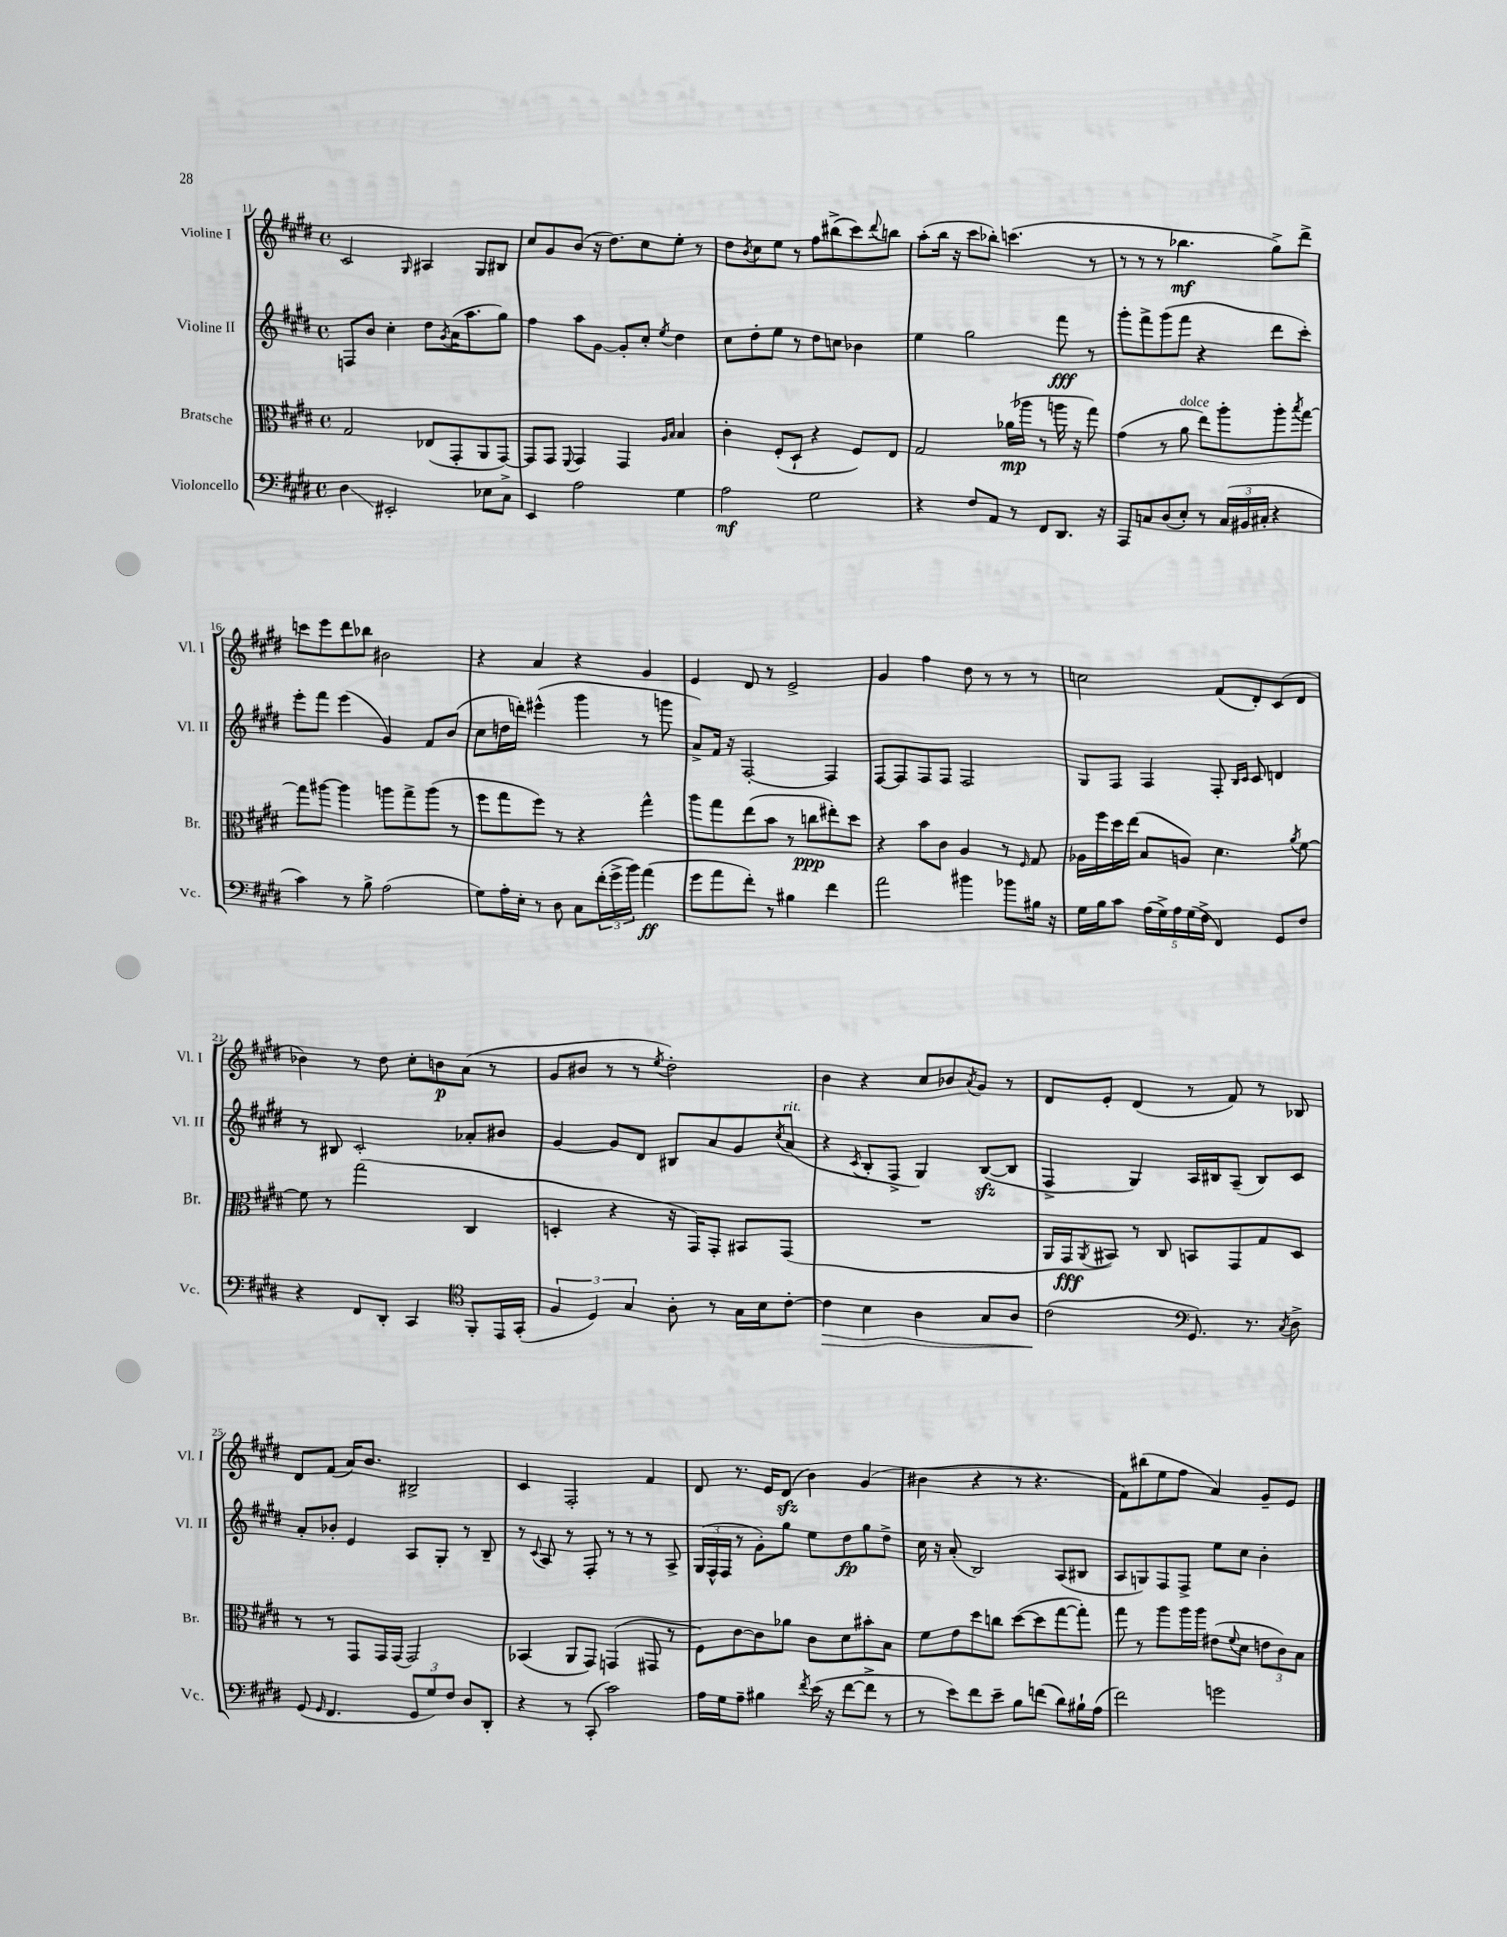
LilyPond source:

<<
\new StaffGroup <<
\new Staff = "s0" \with { instrumentName = "Violine I" shortInstrumentName = "Vl. I" } {
    \clef treble \key e \major \defaultTimeSignature \time 4/4
    cis'2 \grace { gis16 } ais4 gis8 bis8 |
    cis''8 gis'8 b'8( r16 dis''8.) cis''8 e''8-. r8 |
    dis''8 \acciaccatura { b'8 } cis''8 e''8 r8 fis''8 bis''8->( cis'''8) \appoggiatura { dis'''8 } b''8 |
    a''8-.( b''16 r16 cis'''8 bes''8-.) c'''4.( r8 |
    r8 r8 r8 bes''4.\mf gis''8->) dis'''8-> |
    c'''8 e'''8 dis'''8 bes''8 bis'2 |
    r4 a'4 r4 gis'4 |
    e'4 dis'8 r8 e'2-> |
    gis'4 fis''4 dis''8 r8 r8 r8 |
    c''2 fis'8( dis'8-.) cis'8( dis'8 |
    bes'4) r8 dis''8 cis''8-. b'8\p a'8( r8 |
    gis'8 bis'8 r8 r8 \acciaccatura { e''8 } dis''2-.) |
    b'4 r4 cis''8 bes'8 \acciaccatura { a'8 } gis'8 r8 |
    dis'8 e'8-. dis'4( r8 fis'8) r8 bes8 |
    dis'8 fis'8( a'16) b'8. bis2-> |
    cis'4 fis2-. fis'4 |
    dis'8 r8. e'16 dis'8\sfz( b'4) gis'4( |
    bis'4 r4 r8 r4. |
    fis'8) bis''8( e''8 fis''8 a'4) gis'8-- e'8 \bar "|." |
}
\new Staff = "s1" \with { instrumentName = "Violine II" shortInstrumentName = "Vl. II" } {
    \clef treble \key e \major \defaultTimeSignature \time 4/4
    f8 b'8 cis''4-. dis''8 \acciaccatura { gis'8 } a'16( a''8. gis''8) |
    fis''4 a''8 gis'8~ gis'8-. cis''8-. \acciaccatura { e''8 } dis''4 |
    cis''8 dis''8-. e''8 r8 dis''8 c''8 bes'4 |
    e''4 gis''2 fis'''8\fff r8 |
    gis'''8-. fis'''8-> gis'''8( fis'''8 r4 dis'''8 cis'''8-.) |
    e'''8-. fis'''8 e'''4( gis'4) fis'8 b'8( |
    cis''8 d''16 d'''16-.) eis'''4-^( gis'''4 r8 g'''8 |
    a'8->) fis'16 r16 fis2~-. fis4 |
    fis8~ fis8 fis8 fis8 fis2 |
    gis8 fis8 fis4 fis8-. \grace { b16 cis'16 } cis'8 d'4 |
    r8 bis8 cis'2-. aes'8-. bis'8 |
    gis'4~ gis'8 dis'8 bis8 a'8 gis'8 \acciaccatura { cis''8 } a'8^\markup { \italic "rit." }( |
    r4 \acciaccatura { cis'8 } b8-. fis8-> gis4) b8~\sfz( b8 |
    fis4-> gis4) a16 bis16 a8--( bis8) cis'8 |
    a'8-. bes'8-. e'4 a8 gis8-. r8 b8-- |
    r8 \appoggiatura { cis'8 } a8 r8 fis8-. r8 r8 r8 a8-> |
    \tuplet 3/2 { gis16( fis16-^ fis16 } r8 gis'8-.) gis''8 e''8 dis''8\fp gis''8 dis''8-> |
    cis''16 r16 a'8-.( b2) a8( bis8 |
    a8 g8) fis8 fis8-> e''8 cis''8 b'4-. \bar "|." |
}
\new Staff = "s2" \with { instrumentName = "Bratsche" shortInstrumentName = "Br." } {
    \clef alto \key e \major \defaultTimeSignature \time 4/4
    gis2 ees8( gis,8-. a,8 gis,8~) |
    gis,8 gis,8 \appoggiatura { fis,8 } gis,4 gis,4 \grace { a16 b16 } b4 |
    cis'4-. fis8-.( dis8-! r4 fis8) e8 |
    gis2 aes'16\mp( aes''16 r8 a''16 r16 gis''8) |
    gis'4( r8 a'8^\markup { \italic "dolce" } e''8) a''8-. a''8-. \acciaccatura { b''8 } gis''8~ |
    gis''8 ais''8~ ais''4 a''8 gis''8-> a''8( r8 |
    fis''8 gis''8 fis''8) r8 r4 gis''4-^ |
    a''8 gis''8 e''8( b'8 r8 c''8\ppp eis''8-.) dis''8 |
    r4 b'8 cis'8 a4 r8 \grace { fis16 } gis8 |
    aes16 fis''16 dis''16 e''16( b8 a8) dis'4. \acciaccatura { a'8 } fis'8~ |
    fis'8 r8 gis''2( cis4 |
    d4-. r4 r16 gis,16) gis,8-. bis,8 gis,8( |
    R1 |
    a,16 gis,16\fff \acciaccatura { a,8 } bis,8) r8 cis8 b,8 gis,8 gis8 dis8 |
    r8 r8 gis,8 gis,16 gis,16( gis,2) |
    bes,4( a,8 gis,8) g,4( gis,8 r8 |
    fis8) cis'8~ cis'8 aes'8 cis'8 dis'8 bis'8-. b8 |
    fis'8 e'8 dis''8 c''8 dis''8~( dis''8 gis''8~ gis''8-.) |
    gis''8 r8 a''8 a''16 a''16 eis'8( \appoggiatura { fis'8 } dis'8 \tuplet 3/2 { e'8 cis'8) b8 } \bar "|." |
}
\new Staff = "s3" \with { instrumentName = "Violoncello" shortInstrumentName = "Vc." } {
    \clef bass \key e \major \defaultTimeSignature \time 4/4
    dis4\glissando eis,2-. ees8 cis8-> |
    e,4 a2 gis4 |
    a2\mf gis2 |
    r4 fis8 a,8 r8 fis,8 dis,8. r16 |
    a,,8 c8 dis8( e8-.) r8 \tuplet 3/2 { c16( bis,16 cis16-. } r4 |
    cis'4) r8 b8-> a2( |
    gis8) a16-. e16-. r8 dis8 cis8 \tuplet 3/2 { fis'16-.( gis'16-> b'16) } a'4\ff( |
    gis'8 a'8 fis'8-.) r8 bis4 fis'4 |
    a'2 bis'4 bes'8 bis16 r16 |
    gis16 b16 cis'8 \tuplet 5/4 { a16( gis16->) a16 gis16( fis16-> } fis,4) gis,8 fis8 |
    r4 fis,8 dis,8-. cis,4 \clef tenor fis,8-. e,16 gis,16-.( |
    \tuplet 3/2 { fis4 dis4) gis4 } a8-. r8 gis16 b16 cis'8~-. |
    cis'4\> b4 a4 gis8 a8 |
    cis'2\!( \clef bass gis,8.) r8. \acciaccatura { cis8 } dis8-> |
    gis,8( \grace { gis,16 } fis,4. \tuplet 3/2 { gis,8 gis8) fis8 } dis8 dis,8-. |
    r4 r8 cis,8-.( cis'2) |
    a16 gis16 a8-- bis4 \acciaccatura { fis'8 } e'16( r16 fis'8~ fis'8-> r8 |
    r8 e'8) fis'8 e'8-- b8 f'8( dis'8) bis16-! a16( |
    fis'2) g'2 \bar "|." |
}
>>
>>
\layout { \context { \Score currentBarNumber = #11 } }
